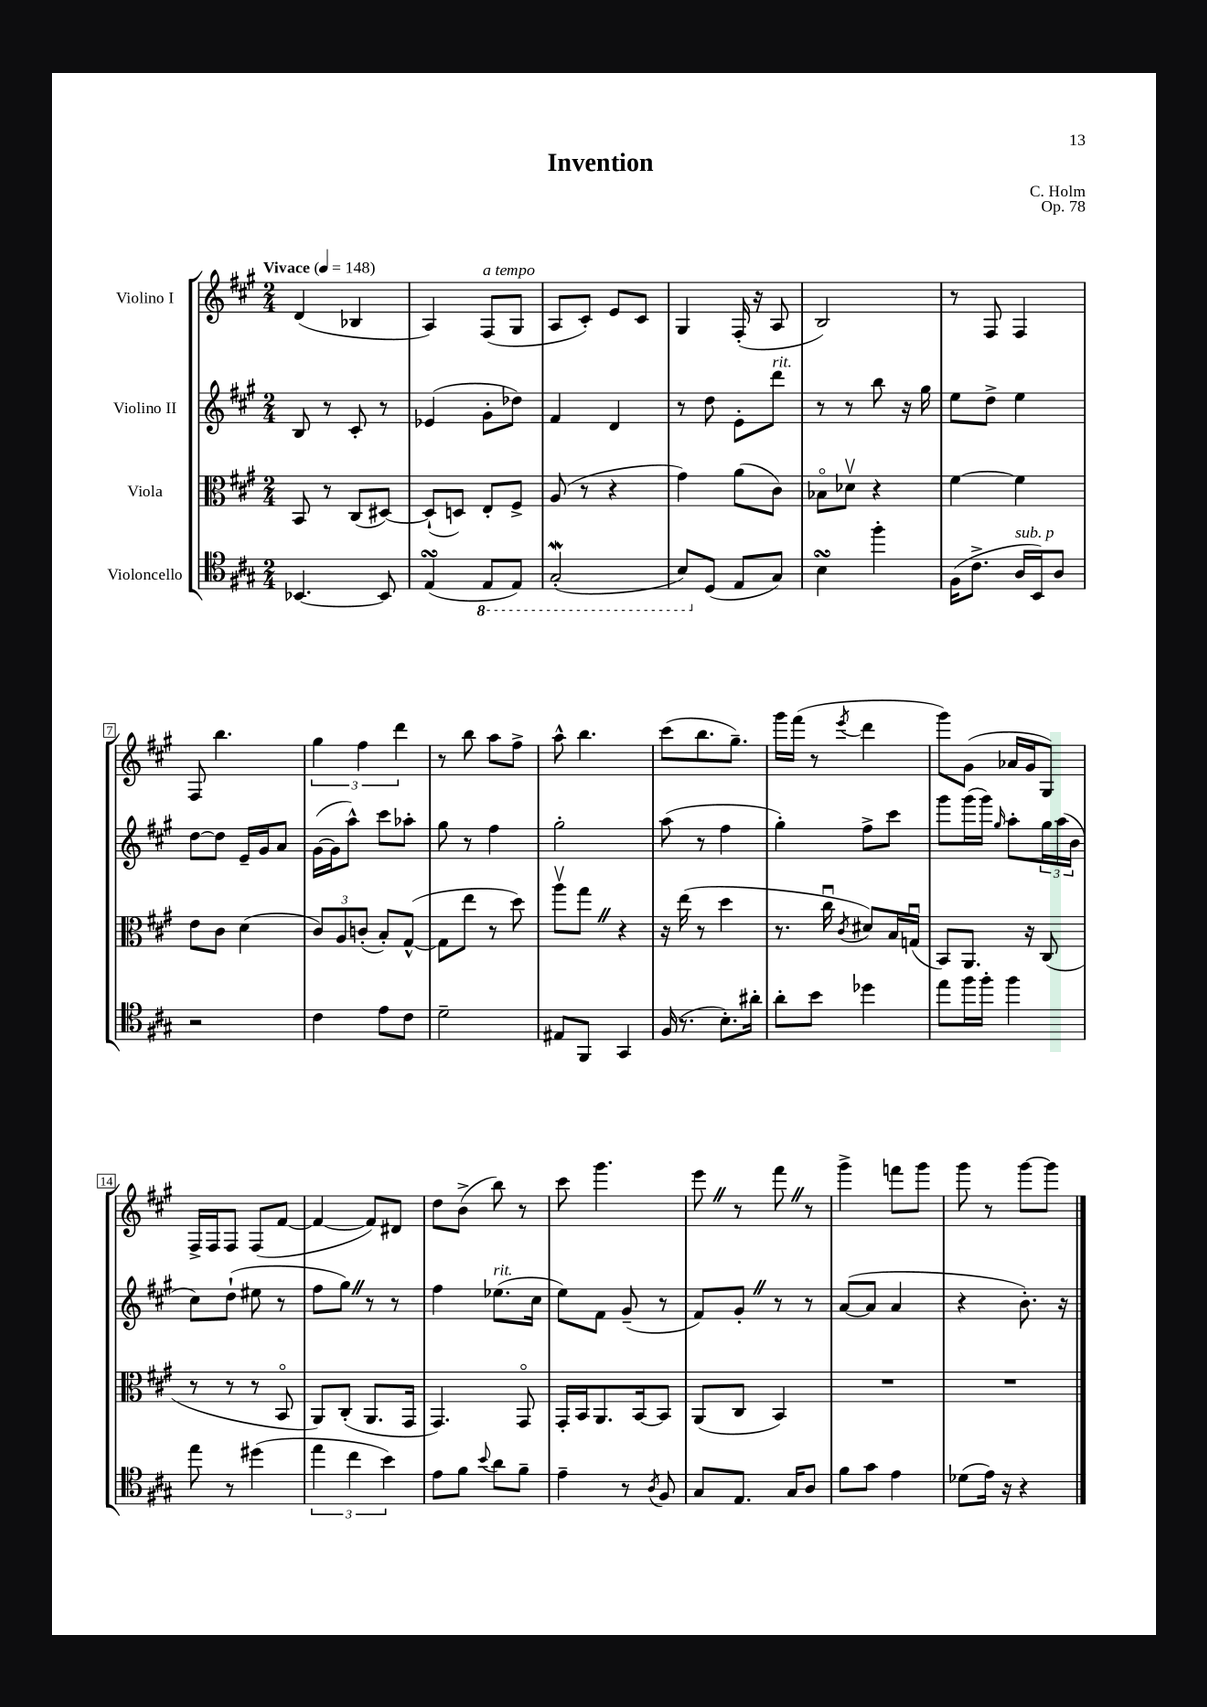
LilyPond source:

\header { title = "Invention" composer = "C. Holm" opus = "Op. 78" }
<<
\new StaffGroup <<
\new Staff = "s0" \with { instrumentName = "Violino I" } {
    \clef treble \key a \major \numericTimeSignature \time 2/4 \tempo "Vivace" 4 = 148
    d'4( bes4 |
    a4) fis8^\markup { \italic "a tempo" }( gis8 |
    a8 cis'8-.) e'8 cis'8 |
    gis4 fis16-.( r16 a8 |
    b2) |
    r8 fis8 fis4 |
    fis8 b''4. |
    \tuplet 3/2 { gis''4 fis''4 d'''4 } |
    r8 b''8 a''8 fis''8-> |
    a''8-^ b''4. |
    cis'''8( b''8. gis''8.--) |
    gis'''16 fis'''16( r8 \acciaccatura { e'''8 } d'''4 |
    gis'''8) gis'8( aes'16 gis'16 gis8) |
    fis16-> fis16 fis8 fis8( fis'8~ |
    fis'4~ fis'8) dis'8 |
    d''8 b'8->( b''8) r8 |
    cis'''8 gis'''4. |
    e'''8 \once \override BreathingSign.text = \markup { \musicglyph "scripts.caesura.straight" } \breathe r8 fis'''8 \once \override BreathingSign.text = \markup { \musicglyph "scripts.caesura.straight" } \breathe r8 |
    gis'''4-> f'''8 gis'''8 |
    gis'''8 r8 gis'''8~ gis'''8 \bar "|." |
}
\new Staff = "s1" \with { instrumentName = "Violino II" } {
    \clef treble \key a \major \numericTimeSignature \time 2/4
    b8 r8 cis'8-. r8 |
    ees'4( gis'8-. des''8) |
    fis'4 d'4 |
    r8 d''8 e'8-. d'''8^\markup { \italic "rit." } |
    r8 r8 b''8 r16 gis''16 |
    e''8 d''8-> e''4 |
    d''8~ d''8 e'16-- gis'16 a'8 |
    gis'16~( gis'16 a''8-^) cis'''8 aes''8-. |
    gis''8 r8 fis''4 |
    gis''2-. |
    a''8( r8 fis''4 |
    gis''4-.) fis''8-> cis'''8 |
    gis'''8 gis'''16( gis'''16) \grace { gis''16 } a''8-. \tuplet 3/2 { gis''16 a''16( b'16 } |
    cis''8) d''8-!( eis''8 r8 |
    fis''8 gis''8) \once \override BreathingSign.text = \markup { \musicglyph "scripts.caesura.straight" } \breathe r8 r8 |
    fis''4 ees''8.^\markup { \italic "rit." }( cis''16 |
    e''8) fis'8 gis'8--( r8 |
    fis'8) gis'8-. \once \override BreathingSign.text = \markup { \musicglyph "scripts.caesura.straight" } \breathe r8 r8 |
    a'8~( a'8 a'4 |
    r4 b'8.-.) r16 \bar "|." |
}
\new Staff = "s2" \with { instrumentName = "Viola" } {
    \clef alto \key a \major \numericTimeSignature \time 2/4
    b,8 r8 cis8( dis8~) |
    dis8-!( d8) e8-. fis8-> |
    a8( r8 r4 |
    gis'4) a'8( cis'8) |
    bes8\flageolet des'8\upbow r4 |
    fis'4~ fis'4 |
    e'8 cis'8 d'4( |
    \tuplet 3/2 { cis'8) a8 c'8-.( } b8-.) gis8~-^( |
    gis8 e''8 r8 d''8) |
    a''8\upbow gis''8 \once \override BreathingSign.text = \markup { \musicglyph "scripts.caesura.straight" } \breathe r4 |
    r16 e''16( r8 d''4 |
    r8. cis''16\downbow \acciaccatura { cis'8 } dis'8) b16 g16\downbow( |
    b,8) a,8. r16 cis8( |
    r8 r8 r8 b,8\flageolet |
    a,8) cis8-.( a,8. gis,16 |
    gis,4.) gis,8\flageolet |
    gis,16-. b,16 a,8. b,16~ b,8 |
    a,8( cis8 b,4) |
    R2 |
    R2 \bar "|." |
}
\new Staff = "s3" \with { instrumentName = "Violoncello" } {
    \clef tenor \key a \major \numericTimeSignature \time 2/4
    bes,4.~ bes,8 |
    e4\turn( \ottava #-1 e,8 e,8) |
    gis,2-.\mordent( |
    b,8) \ottava #0 d8( e8 gis8) |
    b4\turn fis''4-. |
    fis16( cis'8.-> a16^\markup { \italic "sub. p" } b,16) a8 |
    r2 |
    cis'4 e'8 cis'8 |
    d'2-- |
    eis8 fis,8 gis,4 |
    fis16( r8. b8.-.) ais'16-. |
    a'8-. b'8 des''4 |
    e''8 fis''16 fis''16-. fis''4 |
    e''8 r8 dis''4( |
    \tuplet 3/2 { e''4 cis''4 b'4) } |
    e'8 fis'8 \appoggiatura { b'8 } a'8 fis'8-- |
    e'4-- r8 \acciaccatura { a8 } fis8 |
    gis8 e8. gis16 a8 |
    fis'8 gis'8 e'4 |
    des'8( e'16) r16 r4 \bar "|." |
}
>>
>>
\layout { \context { \Score \override BarNumber.stencil = #(make-stencil-boxer 0.1 0.3 ly:text-interface::print) } }
